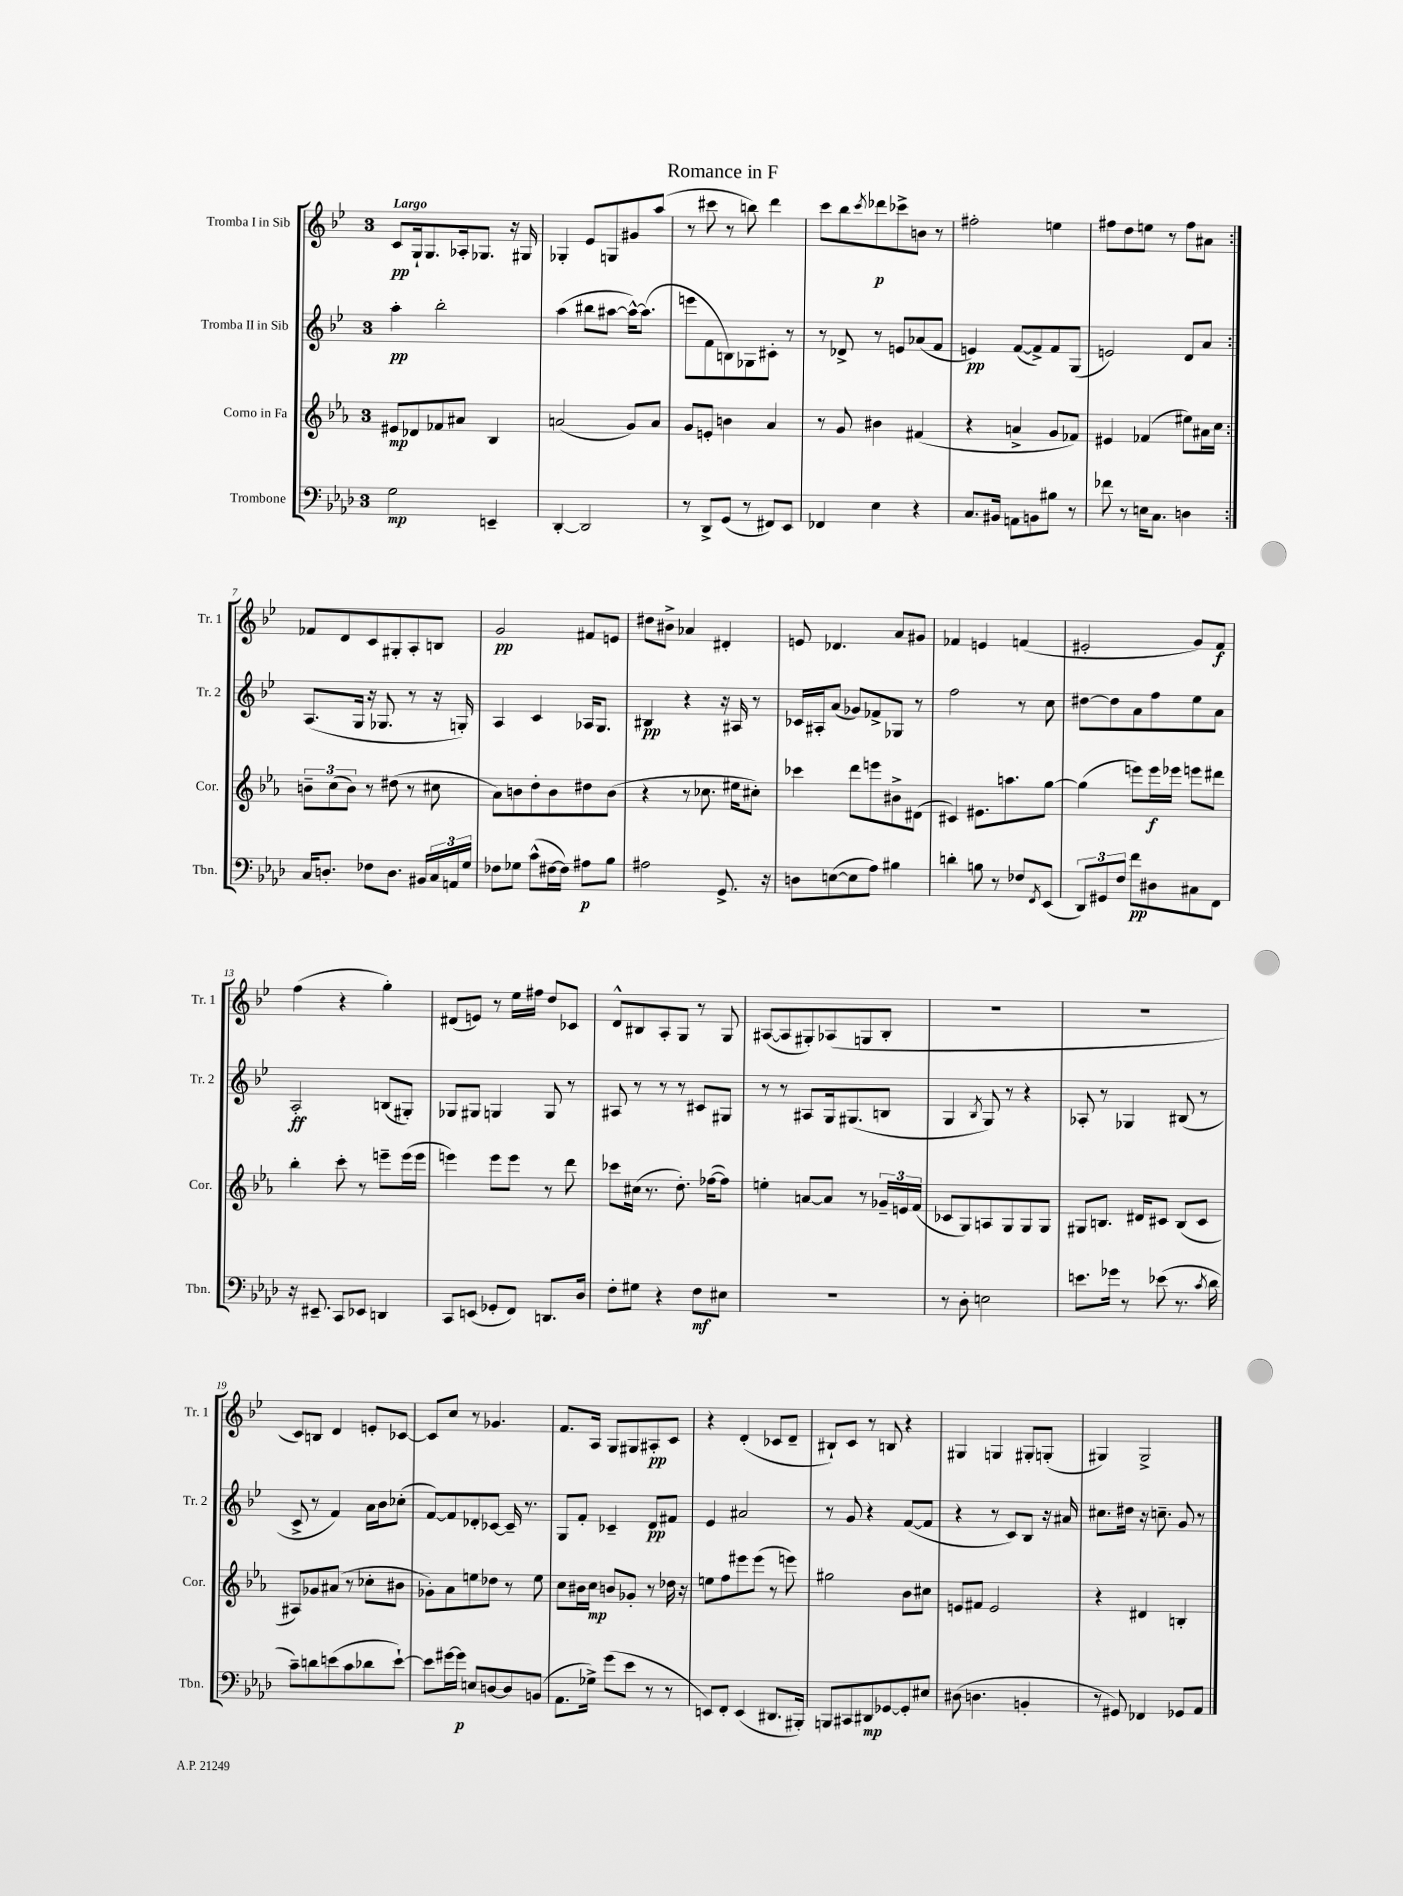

**kern	**kern	**kern	**kern
*staff4	*staff3	*staff2	*staff1
*clefF4	*clefG2	*clefG2	*clefG2
*k[b-e-a-d-]	*k[b-e-a-]	*k[b-e-]	*k[b-e-]
*M3/4	*M3/4	*M3/4	*M3/4
2G\	8e#/L	4aa'\	8c/L
.	8d-/	.	16G`/k
.	.	.	8.G/
.	8f-/	2bb-'\	.
.	8a#/J	.	16A-'/k
.	.	.	8.G-/J
4EE~/	4B-/	.	.
.	.	.	16r
.	.	.	16G#/
=	=	=	=
[4DD-'/	(2a/	(4aa\	4G-'/
2DD-/]	.	8bb#\L	8e-/L
.	.	[8aa#\J	8G/
.	8g/L)	16aa#^^\_LK)	8g#/
.	.	(8.aa#\]J	.
.	8a/J	.	(8aa/J
=	=	=	=
8r	8g/L	8eee\L	8r
8DD-^/L	8e'/J	8f\	8ccc#\
(8GG/J	4b\	8B\)	8r
8r	.	8G-\	8bb\)
8FF#/L)	4a-/	8c#'\J	4ddd\
8EE-/J	.	8r	.
=	=	=	=
4FF-/	8r	8r	8ccc\L
.	8g/	8d-^/	8bb-\
.	.	.	8qccc/
4E-\	4b#\	8r	8ddd-\
.	.	8e/L	8ccc-^\
4r	(4f#/	(8a-/	8b\J
.	.	8f/J	8r
=	=	=	=
8.C/L	4r	4e/)	2ff#'\
16BB#/Jk	.	.	.
8AA\L	4a^/	([8f/L	.
8BB\	.	8f^/])	.
8B#\J	8g/L	8f/	4ee\
8r	8f-/J)	(8G/J	.
=	=	=	=
8f-\	4e#/	2e/)	8ff#\L
8r	.	.	8dd\
16E\LK	(4f-/	.	8ee\J
8.C\J	.	.	.
.	.	.	8r
4D\	8ee#\L)	8d/L	8ff#\L
.	16a#\L	8a/J	8a#\J
.	16cc\JJ	.	.
=:|!	=:|!	=:|!	=:|!
16C/LK	12b~\L	(8.A/L	8f-/L
8.D'/J	.	.	.
.	(12cc\	.	.
.	.	.	8d/
.	12b\J)	.	.
.	.	16G/Jk	.
8F-\L	8r	16r	8c/
.	.	8.G-/	.
8.D\J	(8dd#\	.	8G#'/
.	8r	8r	8A'/
16BB#/LL	.	.	.
24C/	8cc#\	16r	8B/J
24AA/	.	.	.
.	.	16G'/)	.
24G/JJ	.	.	.
=	=	=	=
8F-\L	8a-\L)	4A/	2g/
8G-\J	8b\	.	.
(8c^^\L	8dd'\	4c/	.
[16F#\L	8b\	.	.
16F#\]JJ)	.	.	.
8A#\L	8dd#\	16A-/LK	8f#/L
.	.	8.G/J	.
8B-\J	(8b\J	.	8e/J
=	=	=	=
2A#\	4r	4B#/	8dd#\L
.	.	.	8b#^\J
.	8r	4r	4a-/
.	8.cc-\	.	.
8.GG^/	.	16r	4d#'/
.	16ee#\LK	16A#/	.
.	8cc#'\J)	8r	.
16r	.	.	.
=	=	=	=
8D\L	4ccc-\	16c-/LL	8e/
.	.	16A#'/J	.
([8E\	.	(8a/J	4.d-/
8E\]	8ddd\L	8g-/L)	.
8A-\J)	8eee\	8f-^/	.
4B#\	8b#^\	8G-/J	8a/L
.	(8d#\J	8r	8g#/J
=	=	=	=
4d'\	4c#/)	2ff\	4f-/
8B\	8.e#\L	.	4e/
8r	.	.	.
.	8.aa\	.	.
8F-/L	.	8r	(4f/
8qFF/	.	.	.
(8EE-/J	[8gg\J	8cc\	.
=	=	=	=
12DD-/L)	(4gg\]	[8dd#\L	2e#'/
12GG#/	.	.	.
.	.	8dd#\]	.
12F/J	.	.	.
8f\L	8eee\L)	8a\	.
8D#\	16eee\L	8ff\	.
.	16eee-\JJ	.	.
8C#\	8eee\L	8ee-\	8g/L)
8FF\J	8ddd#\J	8a\J	8f/J
=	=	=	=
16r	4bb-'\	2A'/	(4ff\
8.EE#~/	.	.	.
8CC/L	8ccc'\	.	4r
8EE-/J	8r	.	.
4DD/	8eee~\L	(8B/L	4gg'\)
.	(16eee\L	8G#'/J)	.
.	16eee\JJ	.	.
=	=	=	=
8CC/L	4eee\)	8G-/L	(8d#/L
(8EE/J	.	8G#/J	8e/J)
8GG-'/L	8eee\L	4G/	8r
8FF/J)	8eee\J	.	16ee-\LL
.	.	.	16ff#\JJ
8.DD/L	8r	8G/	8dd/L
.	8ddd\	8r	8c-/J
16D-/Jk	.	.	.
=	=	=	=
8F'\L	8ccc-\L	8A#/	8d^^/L
8G#\J	(16cc#\Jk	8r	8B#/
.	8.r	.	.
4r	.	8r	8A'/
.	8.dd'\)	8r	8G/J
8F\L	.	8c#/L	8r
.	([16ff-\LK	.	.
8E#\J	8ff-\]J)	8G#/J	8G/
=	=	=	=
2.r	4ee'\	8r	([8A#/L
.	.	8r	8A#/]
.	[8a/L	8A#/L	8G#'/)
.	8a/]J	16G/k	(8A-/
.	.	(8.G#/	.
.	8r	.	8G/
.	24g-~/LL	8B/J	8B-'/J
.	24e/	.	.
.	(24f/JJ	.	.
=	=	=	=
8r	8c-/L	4G/	2.r
8D-'\	8G/)	.	.
.	.	8qB-/	.
2E\	8A/	8G/)	.
.	8G/	8r	.
.	8G/	4r	.
.	8G/J	.	.
=	=	=	=
8.e\L	8G#/L	8A-'/	2.r
.	8.B/J	8r	.
16g-\Jk	.	.	.
8r	.	4G-/	.
.	16d#/LK	.	.
(8e-\	8c#/J	.	.
8.r	(8B/L	(8B#/	.
.	8c#/J	8r	.
8qc/	.	.	.
16d-\	.	.	.
=	=	=	=
8c~\L)	8A#/L)	8c^/	8c/L)
8d\	8g-/	8r	8B/J
(8e\	(8a#/J	4f/)	4d/
8c\	8r	.	.
8d-\	8cc-'\L	16a\LL	8e'/L
.	.	16b-\J	.
[8e`\J)	8b#\J	(8cc-'\J	[8c-/J
=	=	=	=
8e\]L	8g-'\L)	[8f/L)	8c-/]L
[16g#\L	8a-\	8f/]	8cc/J
16g#\]JJ	.	.	.
8E/L	8ee\	8d-'/	8r
[8D/	8dd-\J	[8c-/J	4.g-/
8D/]	8r	16c-~/]	.
.	.	8.r	.
(8BB/J	8ee\	.	.
=	=	=	=
8.AA-\L	8cc\L	8G/L	8.f/L
.	16b#\L	8f'/J	.
16G-^\Jk)	16cc\JJ	.	16A/Jk
(8g\L	8b/L	4c-~/	8G/L
8e-\J	8g-'/J	.	8G#/
8r	8r	8d/L	8A#'/
8r	16dd-\	8f#/J	8c/J
.	16r	.	.
=	=	=	=
8EE/L)	8ee\L	4e-/	4r
8FF'/J	8ff\	.	.
(4EE/	8eee#\	2a#/	(4d'/
.	(8eee#\J	.	.
8.DD#/L	8r	.	8c-/L
.	8eee\)	.	8d~/J
16BBB#'/Jk)	.	.	.
=	=	=	=
8BBB/L	2gg#\	8r	8B#`/L)
8CC#/	.	8g/	8c/J
8DD#/	.	4r	8r
[8GG-/	.	.	8B/
8GG-'/]	8b-\L	([8f/L	4r
8E#/J	8cc#\J	8f/]J	.
=	=	=	=
(8D#\	8e/L	4r	4G#/
4.D\	8f#/J	.	.
.	2e/	8r	4G/
.	.	8c/L)	.
4BB'/	.	8B-/J	8G#'/L
.	.	16r	(8G'/J
.	.	16a#/	.
=	=	=	=
8r	4r	8.cc#\L	4G#/)
8GG#/)	.	.	.
.	.	16dd#\Jk	.
4FF-/	4d#/	16r	2G#^/
.	.	8.cc~\	.
8GG-/L	4B'/	8g/	.
8AA-/J	.	8r	.
==	==	==	==
*-	*-	*-	*-
